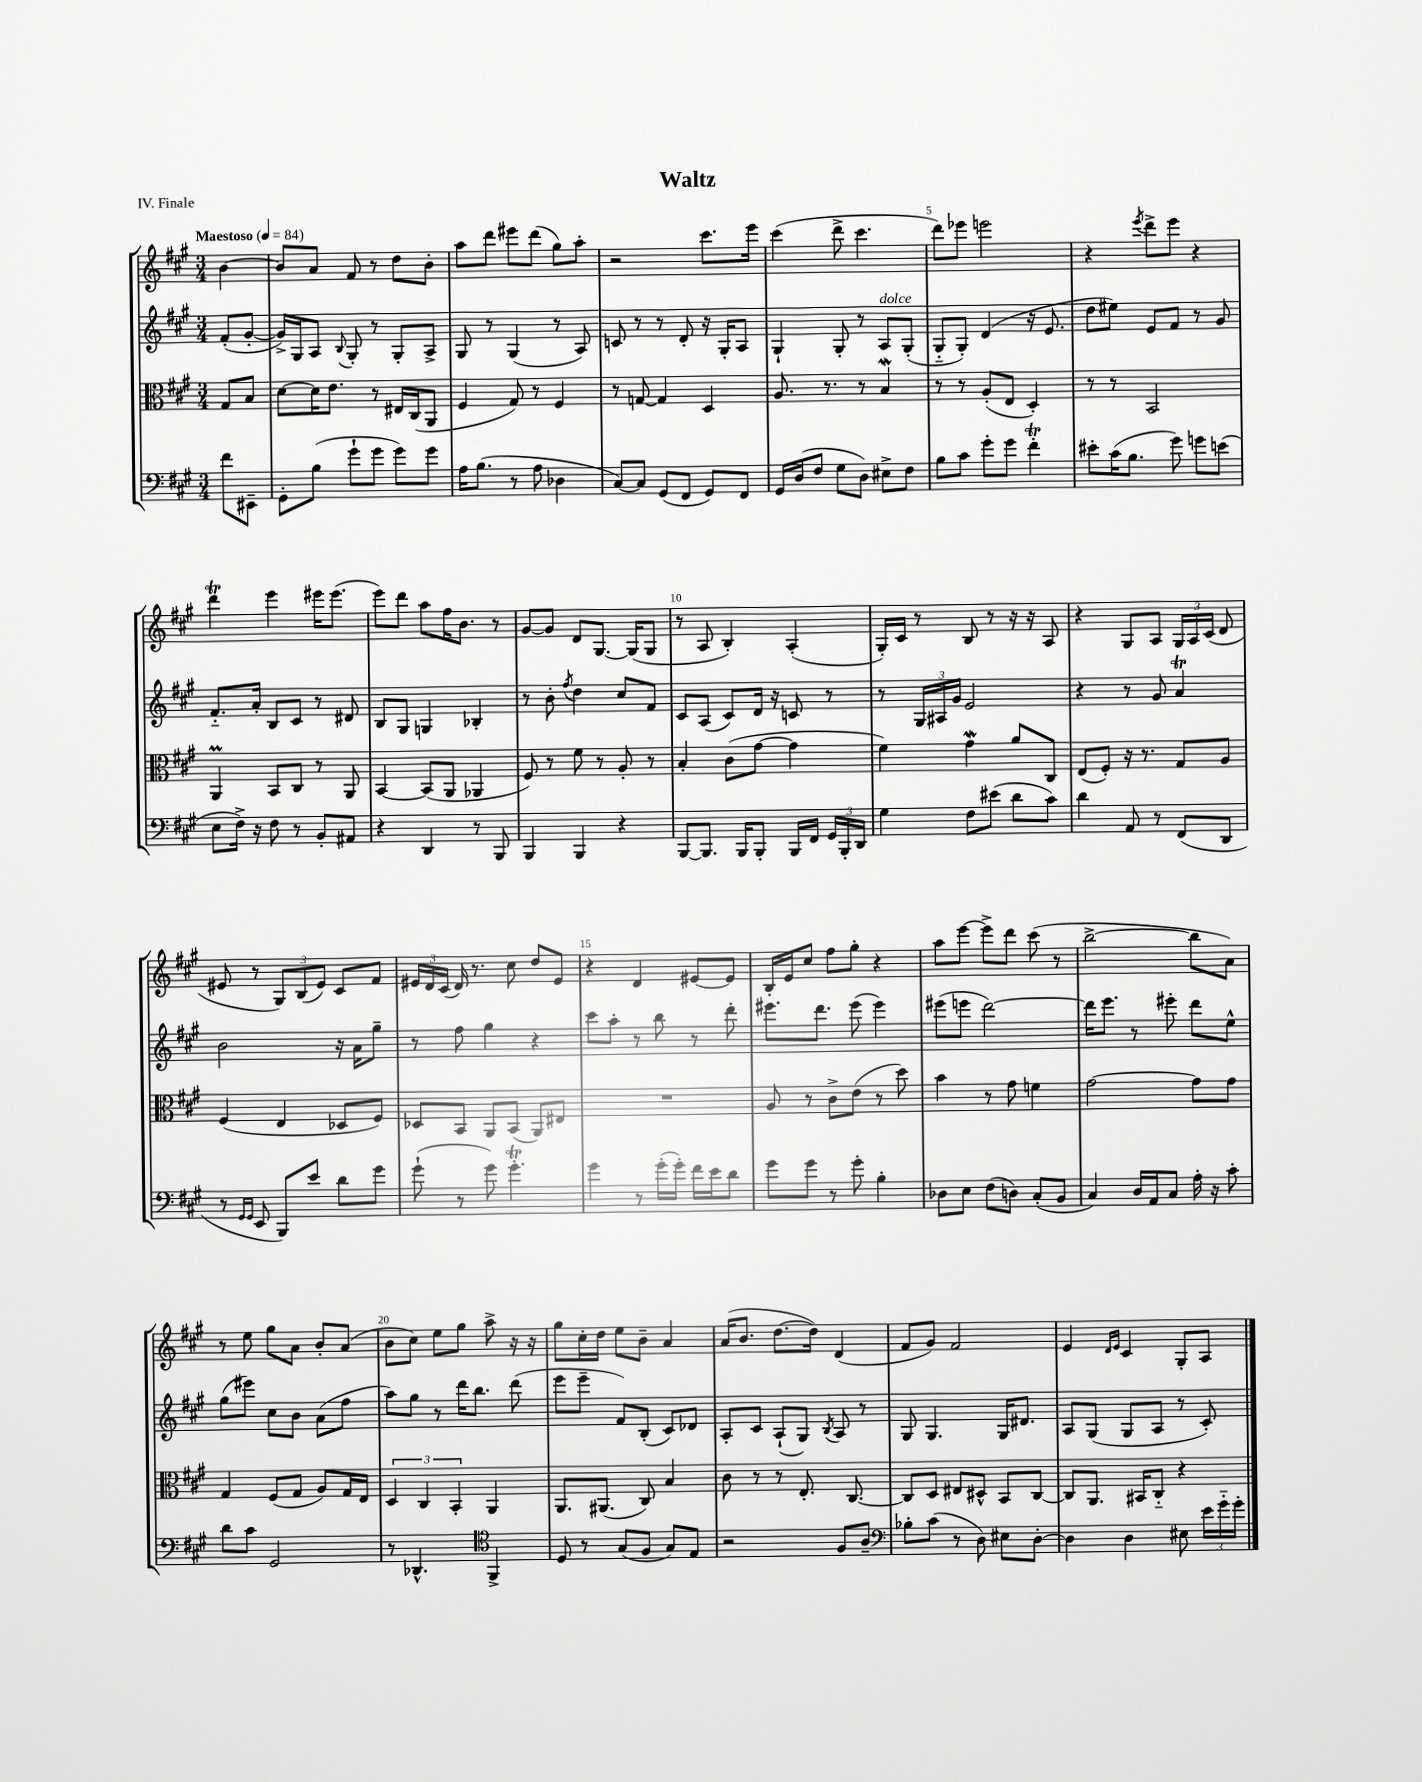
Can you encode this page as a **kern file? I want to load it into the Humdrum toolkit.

**kern	**kern	**kern	**kern
*part4	*part3	*part2	*part1
*staff4	*staff3	*staff2	*staff1
*clefF4	*clefC3	*clefG2	*clefG2
*k[f#c#g#]	*k[f#c#g#]	*k[f#c#g#]	*k[f#c#g#]
*M3/4	*M3/4	*M3/4	*M3/4
*MM84	*MM84	*MM84	*MM84
=	=	=	=
!	!	!	!LO:TX:a:B:t=Maestoso
8f#\L	8G#/L	(8f#'/L	[4b\
8EE#X~\J	8B/J	[8g#'/J	.
=1	=1	=1	=1
8GG#'\L	[8d\L	16g#^/LL])	8b/L]
.	.	16G#/J	.
(8B\J	16d\K]	8A/J	8a/J
.	8.e\J	.	.
.	.	8qqB/	.
8g#`\L	.	8G#'/	8f#/
8g#\J	8r	8r	8r
8g#\L)	16E#X/LL	8G#'/L	8dd\L
.	(16C#/J	.	.
8g#\J	8AA/J	8A^/J	8b'\J
=2	=2	=2	=2
16A\KL	4F#/	8G#/	8aa\L
(8.B\J	.	.	.
.	.	8r	8ddd\J
8r	8G#/)	(4G#/	8eee#X\L
8A\	8r	.	(8ddd\J
4D-X\	4F#/	8r	8gg#\L)
.	.	8A/)	8aa'\J
=3	=3	=3	=3
[8C#/L)	8r	8cn/	2r
8C#/J]	[8Gn/	8r	.
(8GG#/L	4G/]	8r	.
8FF#/J	.	8d'/	.
8GG#/L)	4D/	16r	8.ccc#\L
.	.	16G#'/KL	.
8FF#/J	.	8A/J	.
.	.	.	16eee\Jk
=4	=4	=4	=4
16GG#/LL	8.A/	4G#`/	(4ccc#\
(16D/J	.	.	.
8F#/J	.	.	.
.	8.r	.	.
8G#\L	.	8G#'/	8ddd^\
8D\J)	8r	8r	4.ccc#\
!	!	!LO:TX:a:i:t=dolce	!
8E#X^\L	4BW/	8A/L	.
8F#\J	.	(8G#'/J	.
=5	=5	=5	=5
8B\L	8r	8G#/L	8ddd\L)
8c#\J	8r	8G#'/J)	8eee-X\J
8g#'\L	(8A'/L	(4d/	2eeen\
8g#\J	8E/J	.	.
4f#T'\	4D'/)	16r	.
.	.	8.e/	.
=6	=6	=6	=6
8e#X'\L	8r	8dd\L	4r
(16c#\K	8r	8ee#X\J)	.
8.B\J	.	.	.
.	.	.	8qeee/
.	2BB/	8e/L	8ddd^\L
8g#\)	.	8f#/J	8eee\J
8gn\L	.	8r	4r
(8en\J	.	8g#/	.
!!LO:LB:g=z
=7	=7	=7	=7
8E\L	4AAM/	8.f#/L	4dddT\
16F#^\Jk)	.	.	.
16r	.	16a'/Jk	.
8F#\	8BB/L	8B/L	4eee\
8r	8C#/J	8c#/J	.
8BB'/L	8r	8r	16eee#X\KL
.	.	.	(8.eee#\J
8AA#X/J	8AA/	8d#X/	.
=8	=8	=8	=8
4r	[4BB/	8B/L	8eee\L)
.	.	8G#/J	8ddd\J
4DD/	(8BB/L]	4Gn/	8aa\L
.	8AA/J	.	16ff#\K
.	.	.	8.b\J
8r	4AA-X/	4B-X'/	.
8BBB/	.	.	8r
=9	=9	=9	=9
4BBB/	8F#/)	8r	[8g#/L
.	8r	8b'\	8g#/J]
.	.	8qff#/	.
4BBB/	8f#\	4dd\	8d/L
.	8r	.	[8.G#/J
4r	8A'/	8cc#/L	.
.	.	.	(16G#/KL]
.	8r	8f#/J	8G#/J
=10	=10	=10	=10
[8BBB/L	4B'/	8c#/L	8r
8.BBB/J]	.	(8A/J	8A/
.	(8c#\L	8c#/L)	4B'/)
16BBB/KL	.	.	.
8BBB'/J	[8g#\J	16d/Jk	.
.	.	16r	.
16BBB/LL	4g#\]	8cn/	(4A'/
16FF#/JJ	.	.	.
24GG#/LL	.	8r	.
24BBB'/	.	.	.
24DD/JJ	.	.	.
=11	=11	=11	=11
4G#\	4f#\)	8r	16G#'/LL)
.	.	.	16c#/JJ
.	.	24G#/LL	8r
.	.	24A#X/	.
.	.	24g#/JJ	.
8F#\L	4g#W\	2e/	8B/
(8e#X\J	.	.	8r
8d\L	8a/L	.	16r
.	.	.	16r
8c#\J)	8C#/J	.	8A/
=12	=12	=12	=12
4d\	(8E/L	4r	4r
.	8F#'/J)	.	.
8AA/	16r	8r	8G#/L
.	8.r	.	.
8r	.	8g#/	8A/J
(8FF#/L	8G#/L	4aT/	24G#/LL
.	.	.	24A/
.	.	.	(24c#/JJ
8DD/J	8A/J	.	8d/
!!LO:LB:g=z
=13	=13	=13	=13
8r	(4F#/	2b\	8e#X/
16qqGG#/LL	.	.	.
16qqGG#/JJ	.	.	.
8EE/	.	.	8r
8BBB/L)	4E/	.	12G#/L)
.	.	.	(12B/
8e/J	.	.	.
.	.	.	12e#/J)
8d\L	8D-X/L	16r	8c#/L
.	.	16a\KL	.
8g#\J	8F#/J)	8gg#~\J	8f#/J
=14	=14	=14	=14
(8g#`\	8D-X/L	8r	24e#X/LL
.	.	.	24d/
.	.	.	(24c#/JJ
8r	8BB/J	8ff#\	16d/)
.	.	.	8.r
8g#\)	8AA/L	4gg#\	.
4.g#t'\	(8BB/J	.	8cc#\
.	8AA/L)	4r	8dd/L
.	8E#X/J	.	8e#/J
=15	=15	=15	=15
4g#\	2.r	8ccc#\L	4r
.	.	8aa'\J	.
8r	.	8r	4d/
(16g#'\LL	.	8bb\	.
16g#'\JJ)	.	.	.
16f#\LL	.	8r	[8e#X/L
16e\J	.	.	.
8d\J	.	8ddd'\	8e#/J]
=16	=16	=16	=16
8g#\L	8A/	8.eee#X\L	16B'/LL
.	.	.	16e/J
8g#\J	8r	.	8cc#/J
.	.	8.ddd\J	.
8r	8c#^\L	.	8ff#\L
8g#'\	(8e\J	(8eee#\	8gg#'\J
4B'\	8r	4eee#\)	4r
.	8dd\)	.	.
=17	=17	=17	=17
8D-X\L	4b\	(8eee#X\L	8aa\L
8E\J	.	8eeen\J	[8eee\J
(8F#\L	8r	[2ddd\)	8eee^\L]
8Dn\J)	8g#\	.	8ddd\J
(8C#'/L	4fn\	.	(8ccc#\
8BB/J	.	.	8r
=18	=18	=18	=18
4C#/)	[2g#\	16ddd\KL]	[2bb^\
.	.	8.eee\J	.
16D/LL	.	8r	.
16AA/J	.	.	.
8C#/J	.	8eee#X'\	.
16A'\	8g#\L]	8ddd\L	8bb\L]
16r	.	.	.
8c#'\	8g#\J	8ee^^\J	8a\J)
!!LO:LB:g=z
=19	=19	=19	=19
8d\L	4G#/	(8gg#\L	8r
8c#\J	.	8eee#X\J)	8ee\
2GG#/	(8F#/L	8cc#\L	8gg#\L
.	8G#/J	8b\J	8a\J
.	8A/L)	(8a\L	8b'/L
.	16G#/L	8ff#\J	(8a/J
.	16E/JJ	.	.
=20	=20	=20	=20
8r	6D/	8aa\L)	8b\L
4.DD-X^^/	.	8gg#\J	8cc#\J)
.	6C#/	.	.
.	.	8r	8ee\L
.	6BB'/	.	.
.	.	16ddd\KL	8gg#\J
.	.	8.bb\J	.
*clefC4	*	*	*
4FF#^/	4AA/	.	8aa^\
.	.	(8ddd\	16r
.	.	.	16r
=21	=21	=21	=21
8D/	8.AA/L	8eee\L	8gg#\L
8r	.	8eee~\J	16cc#'\L
.	(8.AA#X/J	.	16dd\JJ
(8G#/L	.	8f#/L)	8ee\L
8F#/J	8C#/)	(8B'/J	8b~\J
8G#/L)	4B/	8c#/L)	4a/
8E/J	.	8d-X/J	.
=22	=22	=22	=22
2r	8c#\	8A'/L	(16a/KL
.	.	.	8.b/J
.	8r	8c#/J	.
.	8r	(8A`/L	[8.dd\L
.	8.E'/	8G#/J)	.
.	.	.	16dd\Jk])
.	.	8qB/	.
8F#/L	.	8A/	(4d/
.	[8.C#/	.	.
8A~/J	.	8r	.
=23	=23	=23	=23
*clefF4	*	*	*
8B-X'\L	8C#/L]	8G#/	8f#/L
(8c#\J	8D/J	4.G#/	8g#/J)
8r	8E#X/L	.	2f#/
8D\)	8D#X^^/J	.	.
8E#X\L	8BB/L	16G#/KL	.
.	.	8.d#X/J	.
[8D'\J	[8C#/J	.	.
=24	=24	=24	=24
4D\]	8C#/L]	8A/L	4e/
.	8.AA/J	(8G#/J	.
.	.	.	16qqd/LL
.	.	.	16qqe/JJ
4D\	.	8G#/L	4c#/
.	16BB#X/KL	.	.
.	8C#/J	8A/J	.
8E#X\	4r	8r	8G#'/L
24e\LL	.	8c#'/)	8A/J
24g#\	.	.	.
24g#'\JJ	.	.	.
==	==	==	==
*-	*-	*-	*-
